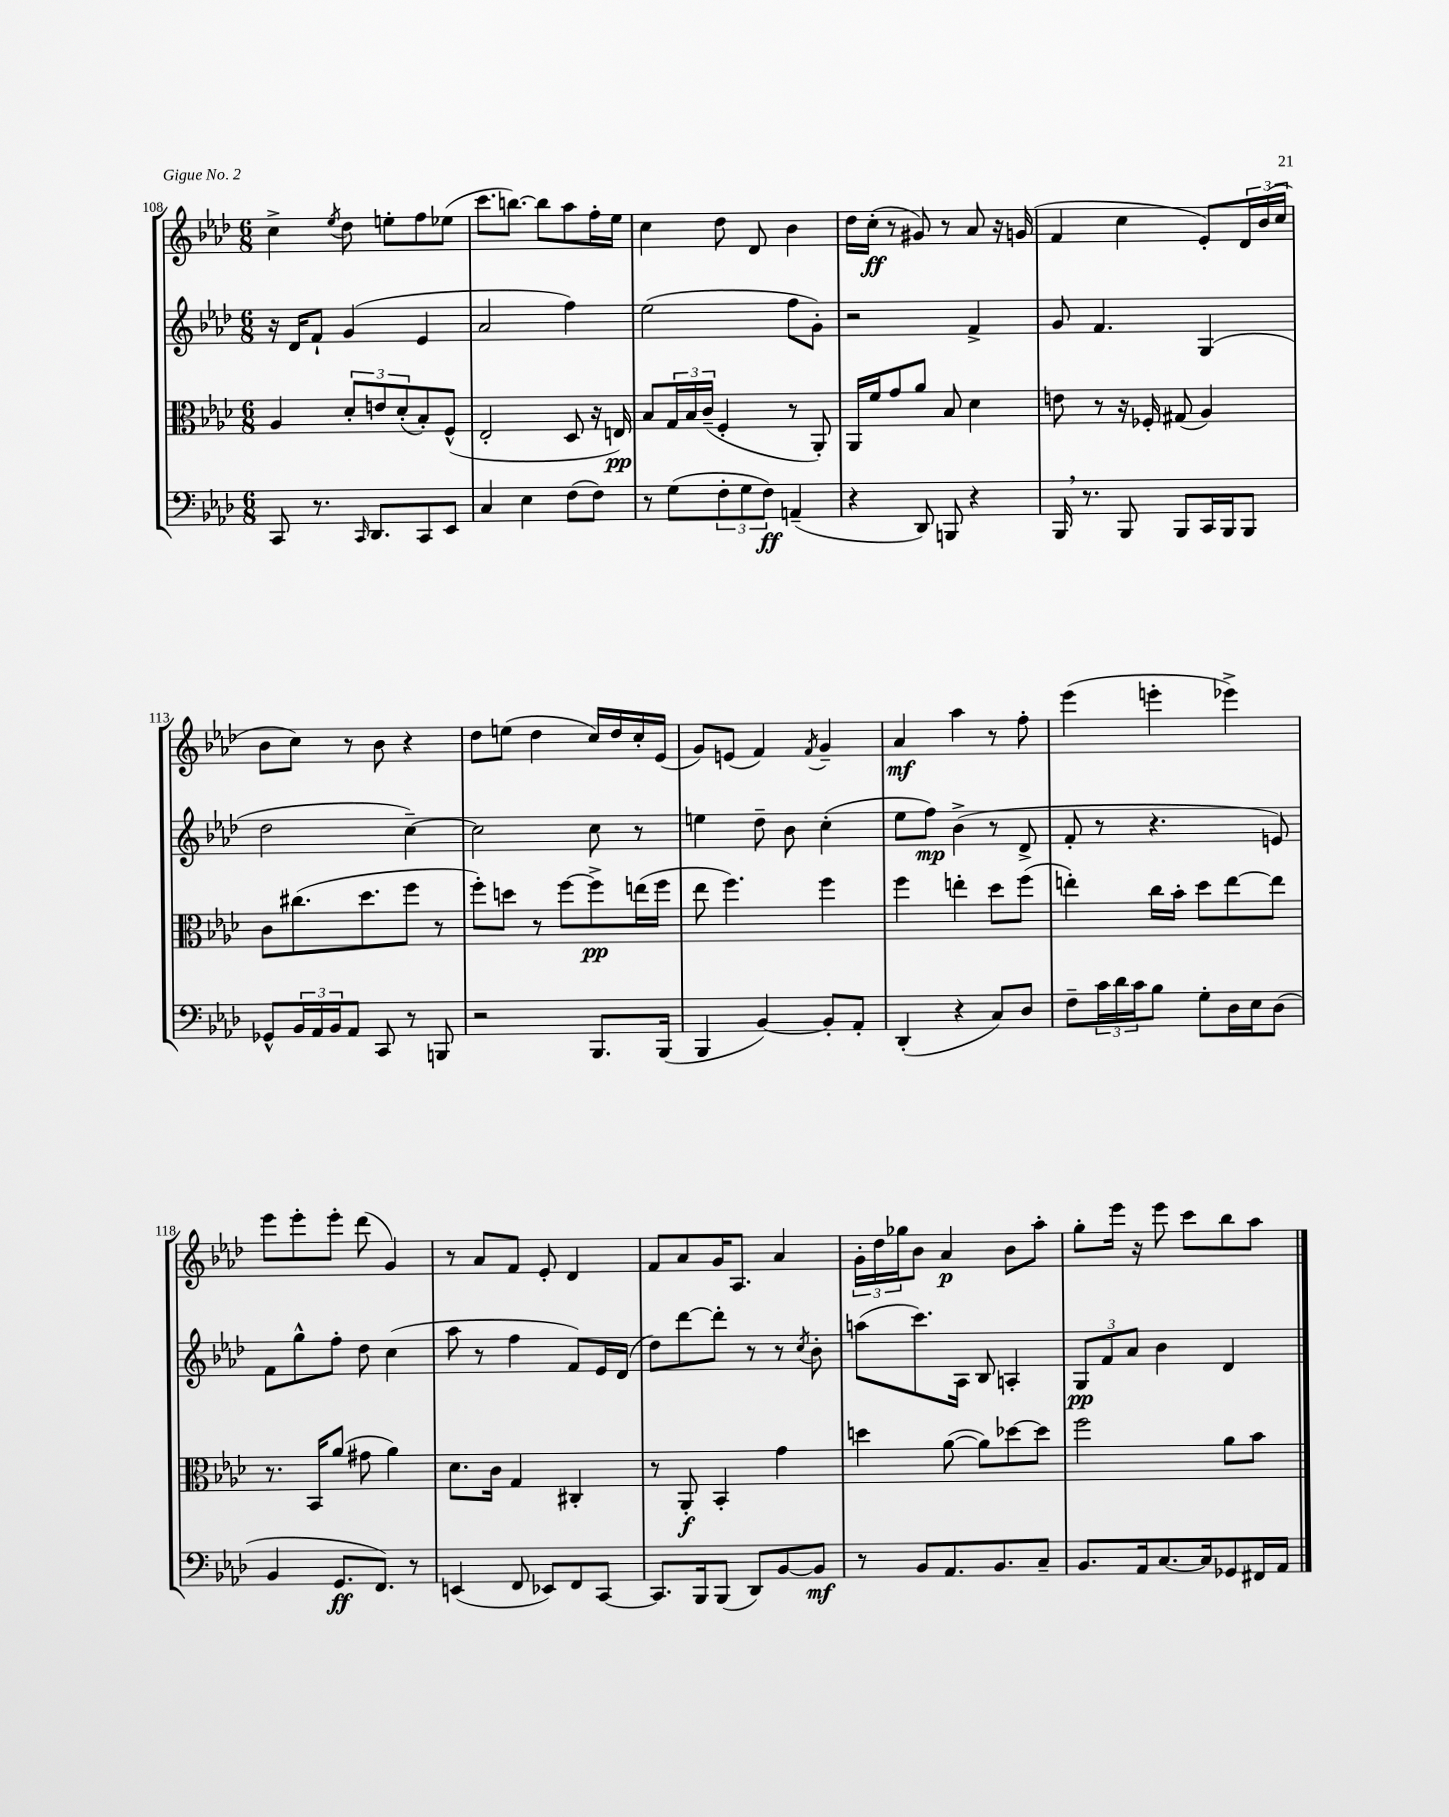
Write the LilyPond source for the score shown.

<<
\new StaffGroup <<
\new Staff = "s0" {
    \clef treble \key aes \major \numericTimeSignature \time 6/8
    c''4-> \acciaccatura { ees''8 } des''8 e''8-. f''8 ees''8( |
    c'''8. b''8.~) b''8 aes''8 f''16-. ees''16 |
    c''4 des''8 des'8 bes'4 |
    des''16 c''16-.\ff( r8 gis'8) r8 aes'8 r16 g'16( |
    f'4 c''4 ees'8-.) \tuplet 3/2 { des'16 bes'16( c''16 } |
    bes'8 c''8) r8 bes'8 r4 |
    des''8 e''8( des''4 c''16) des''16 c''16-. ees'16( |
    g'8) e'8( f'4) \acciaccatura { f'8 } g'4-- |
    aes'4\mf aes''4 r8 f''8-. |
    ees'''4( e'''4-. ees'''4->) |
    ees'''8 ees'''8-. ees'''8-. des'''8( g'4) |
    r8 aes'8 f'8 ees'8-. des'4 |
    f'8 aes'8 g'16 aes8. aes'4 |
    \tuplet 3/2 { g'16-. des''16 ges''16 } bes'8 aes'4\p bes'8 aes''8-. |
    g''8-. ees'''16 r16 ees'''8 c'''8 bes''8 aes''8 \bar "|." |
}
\new Staff = "s1" {
    \clef treble \key aes \major \numericTimeSignature \time 6/8
    r16 des'16 f'8-! g'4( ees'4 |
    aes'2 f''4) |
    ees''2( f''8 g'8-.) |
    r2 f'4-> |
    g'8 f'4. g4( |
    des''2 c''4~--) |
    c''2 c''8 r8 |
    e''4 des''8-- bes'8 c''4-.( |
    ees''8 f''8\mp) bes'4->( r8 des'8-> |
    f'8-. r8 r4. e'8) |
    f'8 g''8-^ f''8-. des''8 c''4( |
    aes''8 r8 f''4 f'8) ees'16 des'16( |
    des''8) des'''8~ des'''8-. r8 r8 \acciaccatura { c''8 } bes'8-. |
    a''8( c'''8.) aes16 bes8 a4-. |
    \tuplet 3/2 { g8\pp f'8 aes'8 } bes'4 des'4 \bar "|." |
}
\new Staff = "s2" {
    \clef alto \key aes \major \numericTimeSignature \time 6/8
    aes4 \tuplet 3/2 { des'8-. e'8 des'8-.( } bes8-.) f8-^( |
    ees2-. des8 r16 e16\pp) |
    bes8 \tuplet 3/2 { g16 bes16 c'16--( } f4-. r8 aes,8-.) |
    aes,16 f'16 g'8 aes'8 bes8 des'4 |
    e'8 r8 r16 fes16-. gis8( aes4) |
    c'8 cis''8.( des''8. f''8 r8 |
    f''8-.) d''8 r8 f''8~ f''8->\pp e''16( f''16 |
    ees''8 f''4.) f''4 |
    f''4 e''4-. des''8 f''8( |
    e''4-.) c''16 bes'16-. des''8 e''8~ e''8 |
    r8. bes,16 aes'8( gis'8 aes'4) |
    des'8. c'16 g4 cis4-. |
    r8 aes,8-.\f bes,4-. g'4 |
    d''4 aes'8~( aes'8) des''8~ des''8 |
    f''2 aes'8 bes'8 \bar "|." |
}
\new Staff = "s3" {
    \clef bass \key aes \major \numericTimeSignature \time 6/8
    c,8 r8. \grace { c,16 } des,8. c,8 ees,8 |
    c4 ees4 f8( f8) |
    r8 g8( \tuplet 3/2 { f8-. g8 f8\ff) } a,4--( |
    r4 des,8) b,,8 r4 |
    bes,,16 \breathe r8. bes,,8 bes,,8 c,16 bes,,16 bes,,8 |
    ges,8-^ \tuplet 3/2 { bes,16 aes,16 bes,16 } aes,8 c,8 r8 b,,8 |
    r2 bes,,8. bes,,16( |
    bes,,4 bes,4~) bes,8-. aes,8-. |
    des,4-.( r4 c8) des8 |
    f8-- \tuplet 3/2 { c'16 des'16 c'16 } bes8 g8-. des16 ees16 des8( |
    bes,4 g,8.\ff f,8.) r8 |
    e,4( f,8 ees,8) f,8 c,8~ |
    c,8. bes,,16 bes,,8( des,8) bes,8~ bes,8\mf |
    r8 bes,8 aes,8. bes,8. c8-- |
    bes,8. aes,16 c8.~ c16 ges,8 fis,16 aes,16 \bar "|." |
}
>>
>>
\layout { \context { \Score currentBarNumber = #108 } }
